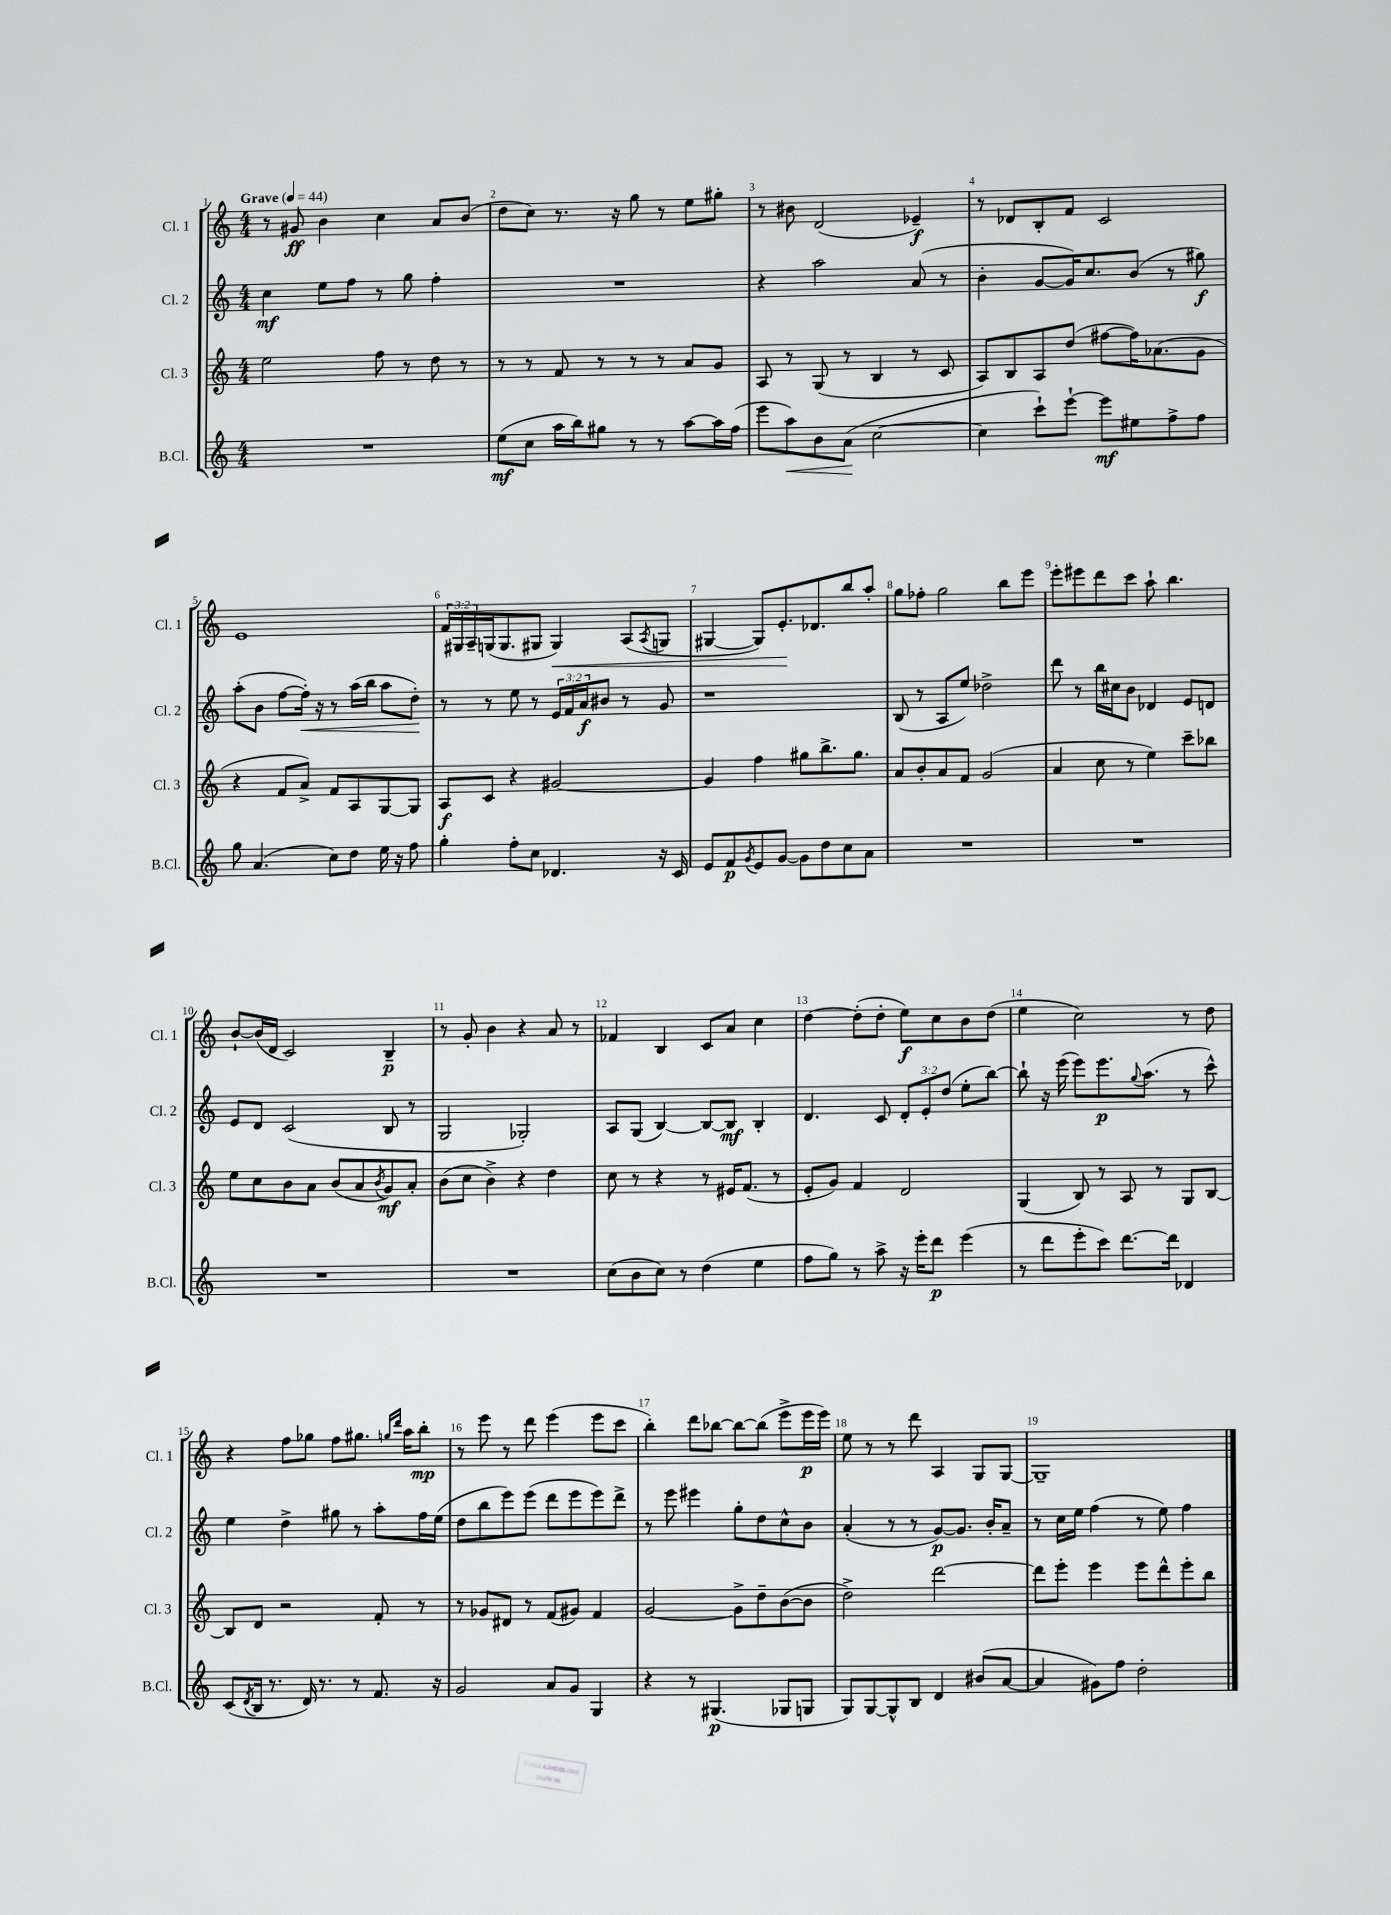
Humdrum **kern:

**kern	**dynam	**kern	**dynam	**kern	**dynam	**kern	**dynam
*part4	*part4	*part3	*part3	*part2	*part2	*part1	*part1
*staff4	*staff4	*staff3	*staff3	*staff2	*staff2	*staff1	*staff1
*I"B.Cl.	*	*I"Cl. 3	*	*I"Cl. 2	*	*I"Cl. 1	*
*I'B.Cl.	*	*I'Cl. 3	*	*I'Cl. 2	*	*I'Cl. 1	*
*clefG2	*	*clefG2	*	*clefG2	*	*clefG2	*
*k[]	*	*k[]	*	*k[]	*	*k[]	*
*M4/4	*	*M4/4	*	*M4/4	*	*M4/4	*
*MM44	*	*MM44	*	*MM44	*	*MM44	*
=1	=1	=1	=1	=1	=1	=1	=1
!	!	!	!	!	!	!LO:TX:a:B:t=Grave	!
1r	.	2ee\	.	4cc\	mf	8r	.
.	.	.	.	.	.	8g#X/	ff
.	.	.	.	8ee\L	.	4b\	.
.	.	.	.	8ff\J	.	.	.
.	.	8ff\	.	8r	.	4cc\	.
.	.	8r	.	8gg\	.	.	.
.	.	8dd\	.	4ff'\	.	8a/L	.
.	.	8r	.	.	.	(8b/J	.
=2	=2	=2	=2	=2	=2	=2	=2
(8ee\L	mf	8r	.	1r	.	8dd\L	.
8cc\J	.	8r	.	.	.	8cc\J)	.
16aa\LL	.	8f/	.	.	.	8.r	.
16bb\J)	.	.	.	.	.	.	.
8gg#X\J	.	8r	.	.	.	.	.
.	.	.	.	.	.	16r	.
8r	.	8r	.	.	.	8gg\	.
8r	.	8r	.	.	.	8r	.
[8aa\L	.	8a/L	.	.	.	8ee\L	.
16aa\L]	.	8g/J	.	.	.	8gg#X'\J	.
(16ff\JJ	.	.	.	.	.	.	.
=3	=3	=3	=3	=3	=3	=3	=3
8eee\L	.	8A/	.	4r	.	8r	.
!	!LO:HP:b	!	!	!	!	!	!
8aa\)	<	8r	.	.	.	8b#X\	.
8b\	.	(8G/	.	2aa\	.	(2d/	.
(8a\J	.	8r	.	.	.	.	.
[2cc\	[	4B/	.	.	.	.	.
.	.	8r	.	(8a/	.	4e-X~/)	f
.	.	8c/	.	8r	.	.	.
=4	=4	=4	=4	=4	=4	=4	=4
4cc\]	.	8A/L)	.	4b'\	.	8r	.
.	.	8B/	.	.	.	8d-X/L	.
8ccc`\L)	.	8A/	.	[8g/L	.	8B'/	.
[8eee`\J	.	(8dd/J	.	16g/K])	.	8f/J	.
.	.	.	.	8.cc/	.	.	.
8eee\L]	mf	[8ff#X\L	.	.	.	2c/	.
8ee#X\	.	16ff#\K])	.	(8b/J	.	.	.
.	.	(8.a-X\	.	.	.	.	.
8ff^\	.	.	.	8r	.	.	.
8ff\J	.	8g\J	.	8gg#X\)	f	.	.
!!LO:LB:g=z
=5	=5	=5	=5	=5	=5	=5	=5
8gg\	.	4r	.	(8aa'\L	.	1e	.
(4.a/	.	.	.	8b\J	.	.	.
.	.	8f/L	.	[8ff\L	.	.	.
!	!	!	!	!	!LO:HP:b	!	!
.	.	8a^/J)	.	16ff'\Jk])	<	.	.
.	.	.	.	16r	.	.	.
8cc\L)	.	8f/L	.	8r	.	.	.
8dd\J	.	8A/	.	(16aa\LL	.	.	.
.	.	.	.	16bb\JJ	.	.	.
16ee\	.	[8G/	.	8aa\L	.	.	.
16r	.	.	.	.	.	.	.
8ff\	.	8G/J]	.	8dd'\J)	.	.	.
.	.	.	.	.	[	.	.
=6	=6	=6	=6	=6	=6	=6	=6
4gg'\	.	8A/L	f	8r	.	24f/LL	.
.	.	.	.	.	.	24G#X/	.
.	.	.	.	.	.	24A~/	.
.	.	8c/J	.	8r	.	(16Gn/J	.
.	.	.	.	.	.	8.G/	.
8ff'\L	.	4r	.	8ee\	.	.	.
8cc\J	.	.	.	8r	.	8G#X/J	.
!	!	!	!	!	!	!	!LO:HP:b
4.d-X/	.	[2g#X/	.	24e/LL	.	4G#/)	<
.	.	.	.	24f/	.	.	.
.	.	.	.	24a/J	f	.	.
.	.	.	.	8b#X/J	.	.	.
.	.	.	.	8r	.	(8A/L	.
.	.	.	.	.	.	8qA/	.
16r	.	.	.	8g/	.	8Gn/J	.
16c/	.	.	.	.	.	.	.
=7	=7	=7	=7	=7	=7	=7	=7
8e/L	.	4g#/]	.	1r	.	[4G#X/	.
8f/	p	.	.	.	.	.	.
8qg/	.	.	.	.	.	.	.
8e/	.	4ff\	.	.	.	8G#/L])	.
[8g/J	.	.	.	.	.	8.e'/	.
8g\L]	.	8gg#X\L	.	.	.	.	.
.	.	.	.	.	.	8.d-X/	[
8dd\	.	8.bb^\	.	.	.	.	.
8cc\	.	.	.	.	.	8bb/	.
.	.	8.gg#\J	.	.	.	.	.
8a\J	.	.	.	.	.	8aa'/J	.
=8	=8	=8	=8	=8	=8	=8	=8
1r	.	8a/L	.	(8B/	.	8gg\L	.
.	.	8b'/	.	8r	.	8ff-X'\J	.
.	.	8a/	.	8A/L	.	2gg\	.
.	.	8f/J	.	8ee/J)	.	.	.
.	.	(2g/	.	2dd-X^\	.	.	.
.	.	.	.	.	.	8bb\L	.
.	.	.	.	.	.	8eee\J	.
=9	=9	=9	=9	=9	=9	=9	=9
1r	.	4a/	.	8ddd\	.	8eee'\L	.
.	.	.	.	8r	.	8eee#X\	.
.	.	8cc\	.	16bb\LL	.	8ddd\	.
.	.	.	.	16cc#X\J	.	.	.
.	.	8r	.	8b\J	.	8ccc\J	.
.	.	4ee\)	.	4d-X/	.	8aa`\	.
.	.	.	.	.	.	4.bb\	.
.	.	8ccc~\L	.	8e/L	.	.	.
.	.	8bb-X\J	.	8dn/J	.	.	.
!!LO:LB:g=z
=10	=10	=10	=10	=10	=10	=10	=10
1r	.	8ee\L	.	8e/L	.	[8b`/L	.
.	.	8cc\	.	8d/J	.	(16b/L]	.
.	.	.	.	.	.	16d/JJ	.
.	.	8b\	.	(2c/	.	2c/)	.
.	.	8a\J	.	.	.	.	.
.	.	(8b/L	.	.	.	.	.
.	.	8a/	.	.	.	.	.
.	.	8qb/	.	.	.	.	.
.	.	8g/)	mf	8B/	.	4B~/	p
.	.	8a'/J	.	8r	.	.	.
=11	=11	=11	=11	=11	=11	=11	=11
1r	.	(8b\L	.	2G/	.	8r	.
.	.	8cc\J	.	.	.	8g'/	.
.	.	4b^\)	.	.	.	4b\	.
.	.	4r	.	2G-X'/)	.	4r	.
.	.	4dd\	.	.	.	8a/	.
.	.	.	.	.	.	8r	.
=12	=12	=12	=12	=12	=12	=12	=12
(8cc\L	.	8cc\	.	8A/L	.	4f-X/	.
8b\	.	8r	.	(8G/J	.	.	.
8cc\J)	.	4r	.	[4B/)	.	4B/	.
8r	.	.	.	.	.	.	.
(4dd\	.	8r	.	8B/L_	.	8c/L	.
.	.	16e#X/KL	.	8B/J]	mf	8a/J	.
.	.	(8.f/J	.	.	.	.	.
4ee\	.	.	.	4B'/	.	4cc\	.
.	.	8r	.	.	.	.	.
=13	=13	=13	=13	=13	=13	=13	=13
8ff\L	.	8e'/L	.	4.d/	.	[4dd\	.
8gg\J)	.	8g/J)	.	.	.	.	.
8r	.	4f/	.	.	.	(8dd'\L]	.
8aa^\	.	.	.	8c/	.	8dd'\J	.
16r	.	2d/	.	12d'/L	.	8ee\L)	f
16eee'\KL	.	.	.	.	.	.	.
.	.	.	.	12e'/	.	.	.
8ddd\J	p	.	.	.	.	8cc\	.
.	.	.	.	(12dd/J	.	.	.
(4eee\	.	.	.	8ee'\L	.	8b\	.
.	.	.	.	[8bb\J)	.	(8dd\J	.
=14	=14	=14	=14	=14	=14	=14	=14
8r	.	(4G/	.	8bb`\]	.	4ee\	.
8ddd\L	.	.	.	16r	.	.	.
.	.	.	.	(16eee\	.	.	.
8eee'\	.	8B/)	.	8eee\L)	.	2cc\)	.
8ccc\J)	.	8r	.	8.eee\	p	.	.
[8.ddd\L	.	8A/	.	.	.	.	.
.	.	.	.	8qqgg/	.	.	.
.	.	.	.	(8.aa\J	.	.	.
.	.	8r	.	.	.	.	.
16ddd\Jk]	.	.	.	.	.	.	.
4d-X/	.	8G/L	.	8r	.	8r	.
.	.	[8B/J	.	8ccc^^\)	.	8dd\	.
!!LO:LB:g=z
=15	=15	=15	=15	=15	=15	=15	=15
(8c/L	.	8B/L]	.	4ee\	.	4r	.
8qd/	.	.	.	.	.	.	.
16B/Jk	.	8d/J	.	.	.	.	.
8.r	.	.	.	.	.	.	.
.	.	2r	.	4dd^\	.	8ff\L	.
16d/)	.	.	.	.	.	8gg-X\J	.
8.r	.	.	.	.	.	.	.
.	.	.	.	8gg#X\	.	8ff\L	.
8r	.	.	.	8r	.	8.gg#X\J	.
8.f/	.	8f'/	.	8aa'\L	.	.	.
.	.	.	.	.	.	16qqggn/LL	.
.	.	.	.	.	.	16qqddd/JJ	.
.	.	.	.	.	.	16aa\KL	.
.	.	8r	.	16ff\L	.	8bb'\J	mp
16r	.	.	.	(16ee\JJ	.	.	.
=16	=16	=16	=16	=16	=16	=16	=16
2g/	.	8r	.	8dd\L	.	8r	.
.	.	8g-X/L	.	8bb\	.	8eee\	.
.	.	8d#X/J	.	8eee\)	.	8r	.
.	.	8r	.	(8eee\J	.	8ddd\	.
8a/L	.	(8f/L	.	8ddd\L	.	(4eee\	.
8g/J	.	8g#X/J)	.	8eee\	.	.	.
4G/	.	4f/	.	8eee\)	.	8eee\L	.
.	.	.	.	8ddd^\J	.	8ccc\J	.
=17	=17	=17	=17	=17	=17	=17	=17
4r	.	[2g/	.	8r	.	4bb'\)	.
.	.	.	.	8eee\	.	.	.
8r	.	.	.	4eee#X\	.	8ddd\L	.
(4.G#X/	p	.	.	.	.	[8bb-X\J	.
.	.	8g^\L]	.	8gg'\L	.	8bb-\L_	.
.	.	8dd~\	.	8dd\	.	(8bb-\J]	.
8G-X/L	.	([8b\	.	8cc^^\	.	8eee^\L	.
8Gn/J	.	8b\J]	.	8b\J	.	16eee\L	p
.	.	.	.	.	.	16eee\JJ)	.
=18	=18	=18	=18	=18	=18	=18	=18
8G/L)	.	2dd^\)	.	(4a'/	.	8ee\	.
[8G/	.	.	.	.	.	8r	.
8G^^/]	.	.	.	8r	.	8r	.
8B/J	.	.	.	8r	.	8ddd\	.
4d/	.	[2ddd\	.	[8g/L)	p	4A/	.
.	.	.	.	8.g/J]	.	.	.
(8b#X/L	.	.	.	.	.	8G/L	.
.	.	.	.	16b'/KL	.	.	.
[8a/J	.	.	.	8a~/J	.	[8G/J	.
=19	=19	=19	=19	=19	=19	=19	=19
4a/]	.	8ddd\L]	.	8r	.	1G~]	.
.	.	8eee'\J	.	16cc\LL	.	.	.
.	.	.	.	16ee\JJ	.	.	.
8g#X\L)	.	4eee\	.	(4ff\	.	.	.
8ff\J	.	.	.	.	.	.	.
2dd'\	.	8eee\L	.	8r	.	.	.
.	.	8ddd^^\	.	8ee\)	.	.	.
.	.	8eee'\	.	4ff\	.	.	.
.	.	8bb\J	.	.	.	.	.
==	==	==	==	==	==	==	==
*-	*-	*-	*-	*-	*-	*-	*-
